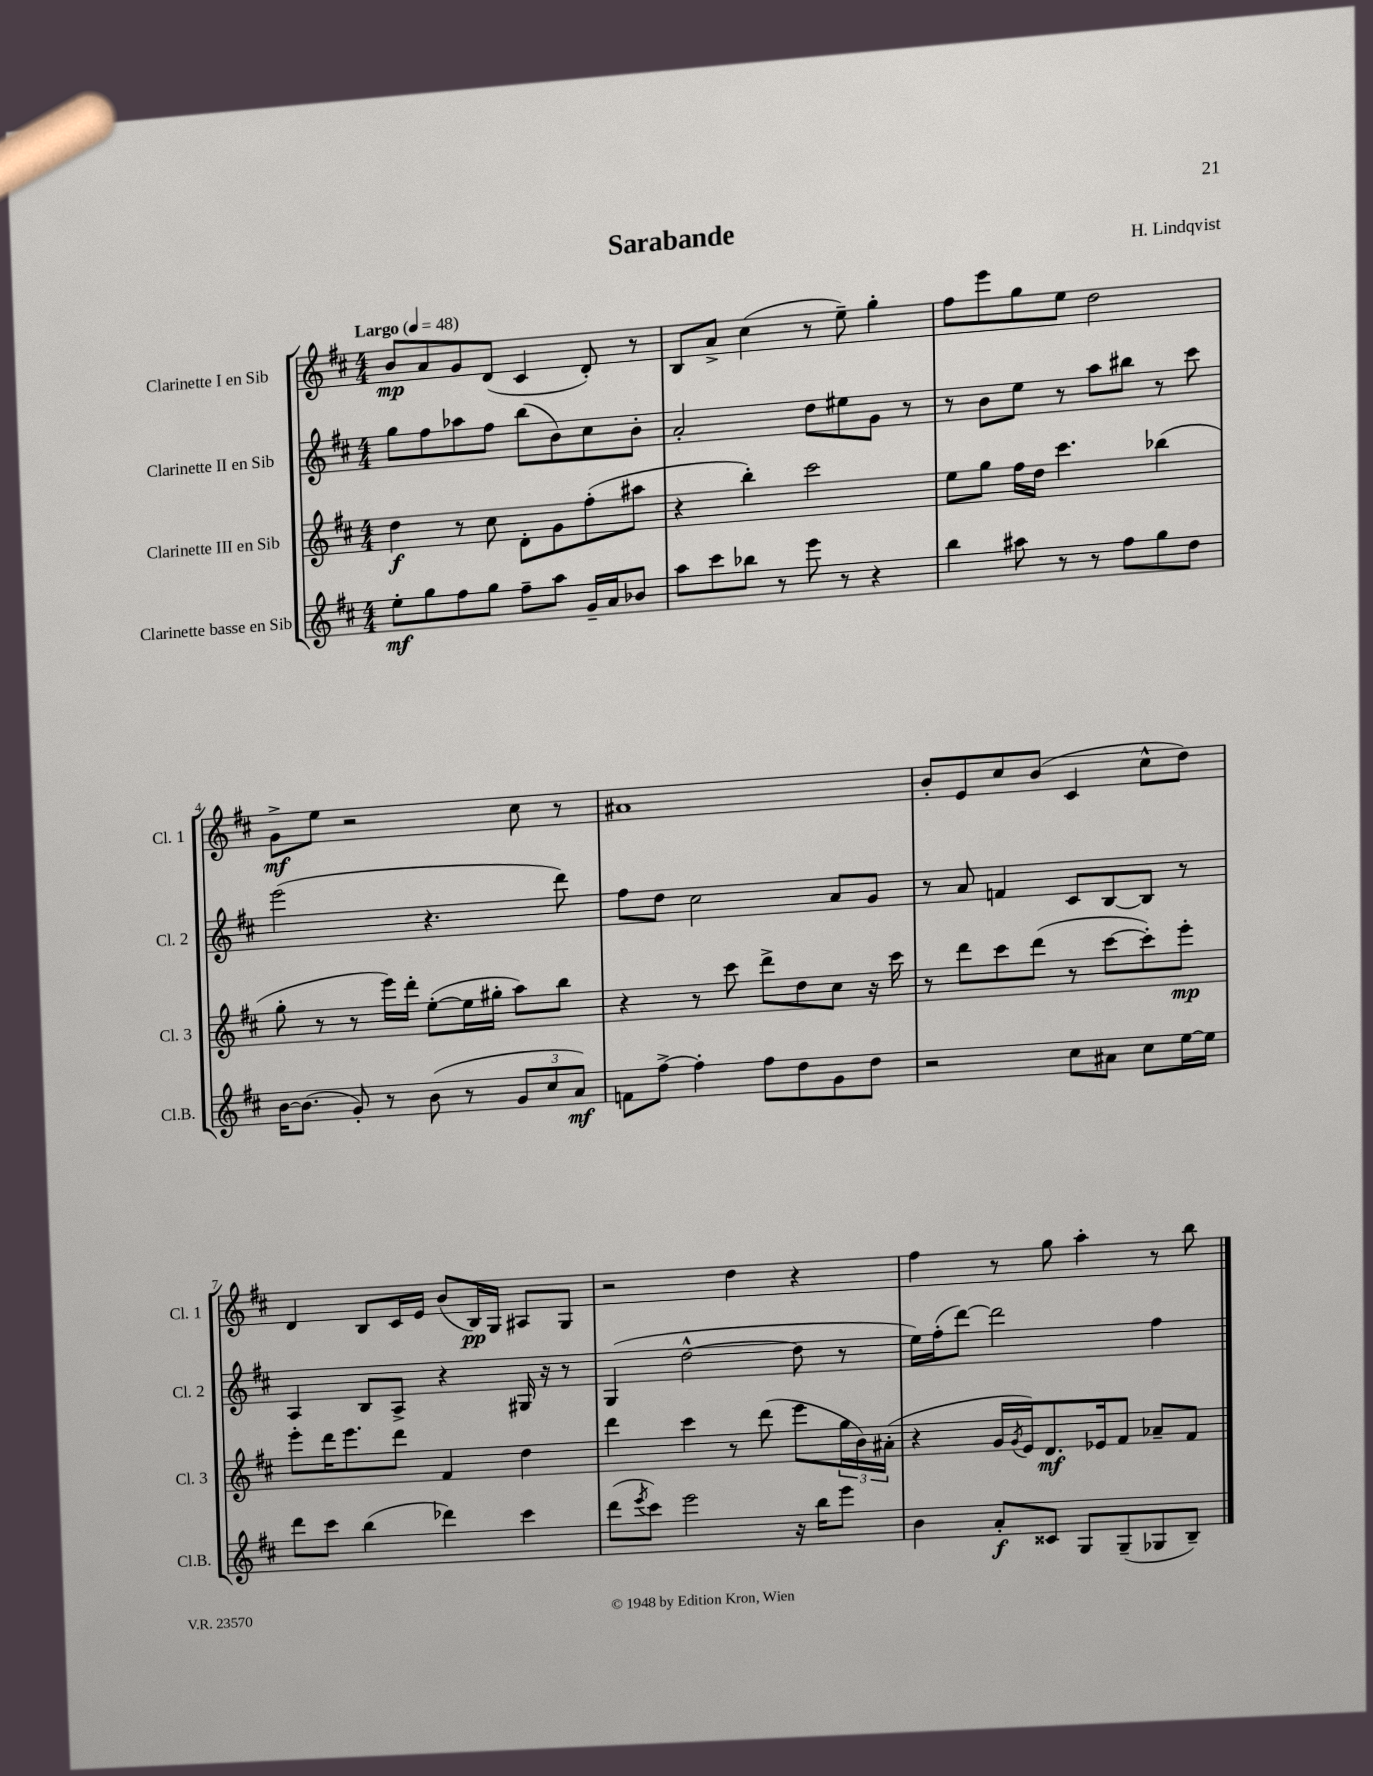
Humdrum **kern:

**kern	**kern	**kern	**kern
*staff4	*staff3	*staff2	*staff1
*clefG2	*clefG2	*clefG2	*clefG2
*k[f#c#]	*k[f#c#]	*k[f#c#]	*k[f#c#]
*M4/4	*M4/4	*M4/4	*M4/4
*MM48	*MM48	*MM48	*MM48
8ee'	4dd	8gg	8b
8gg	.	8ff#	8a
8ff#	8r	8aa-	8g
8gg	8cc#	8ff#	(8d
8ff#~	8d'	(8bb	4c#
8aa	8g	8b)	.
16g~	(8ff#'	8cc#	8d')
16a	.	.	.
8b-	8aa#	8b'	8r
=	=	=	=
8aa	4r	2a'	8B
8ccc#	.	.	8a^
8bb-	4bb')	.	(4cc#
8r	.	.	.
8eee	2ccc#	8dd	8r
8r	.	8ee#	8ee~)
4r	.	8g	4gg'
.	.	8r	.
=	=	=	=
4bb	8ee	8r	8ff#
.	8gg	8b	8eee
8aa#	16ff#	8ee	8gg
.	16dd	.	.
8r	4.ccc#	8r	8ee
8r	.	8aa	2dd
8ff#	.	8bb#	.
8gg	(4bb-	8r	.
8dd	.	8ccc#	.
=	=	=	=
[16b	8gg'	(2eee	8g^
(8.b]	.	.	.
.	8r	.	8ee
8g')	8r	.	2r
8r	16eee)	.	.
.	16ddd'	.	.
(8b	([8ee'	4.r	.
8r	16ee]	.	.
.	16gg#'	.	.
12g	8aa)	.	8cc#
12cc#	.	.	.
.	8bb	8ddd)	8r
12a)	.	.	.
=	=	=	=
8f	4r	8ff#	1a#
[8ff#^	.	8dd	.
4ff#']	8r	2cc#	.
.	8ccc#	.	.
8ff#	8ddd^	.	.
8dd	8dd	.	.
8g	8cc#	8a	.
8dd	16r	8g	.
.	16ccc#	.	.
=	=	=	=
2r	8r	8r	8b'
.	8ddd	8a	8e
.	8ccc#	4f	8cc#
.	(8ddd	.	(8b
8cc#	8r	8c#	4c#
8a#	[8ccc#	[8B	.
8cc#	8ccc#'])	8B]	8cc#^^
[16ee	8eee'	8r	8dd)
16ee]	.	.	.
=	=	=	=
8ddd	8eee'	4A	4d
8ccc#	16ddd	.	.
.	8.eee	.	.
(4bb	.	8B	8B
.	8ddd	8A^	16c#
.	.	.	16e
4ddd-)	4f#	4r	(8b
.	.	.	16B)
.	.	.	16G
4ccc#	4dd	16G#	8A#
.	.	16r	.
.	.	8r	8G
=	=	=	=
(8ddd	4ddd	(4G	2r
8qeee	.	.	.
8ccc#)	.	.	.
2eee	4ccc#	[2dd^^	.
.	8r	.	4dd
.	(8ddd	.	.
16r	8eee	8dd]	4r
16bb	.	.	.
8eee	24gg	8r	.
.	24b)	.	.
.	(24a#'	.	.
=	=	=	=
4b	4r	16ee)	4ff#
.	.	(16ff#'	.
.	.	[8ddd)	.
8a'	16g	2ddd]	8r
.	8qg	.	.
.	16e)	.	.
8c##	8.d	.	8gg
8G	.	.	4aa'
.	16e-	.	.
(8G~	8f#	.	.
8G-	8a-~	4ff#	8r
8B~)	8f#	.	8bb
==	==	==	==
*-	*-	*-	*-
